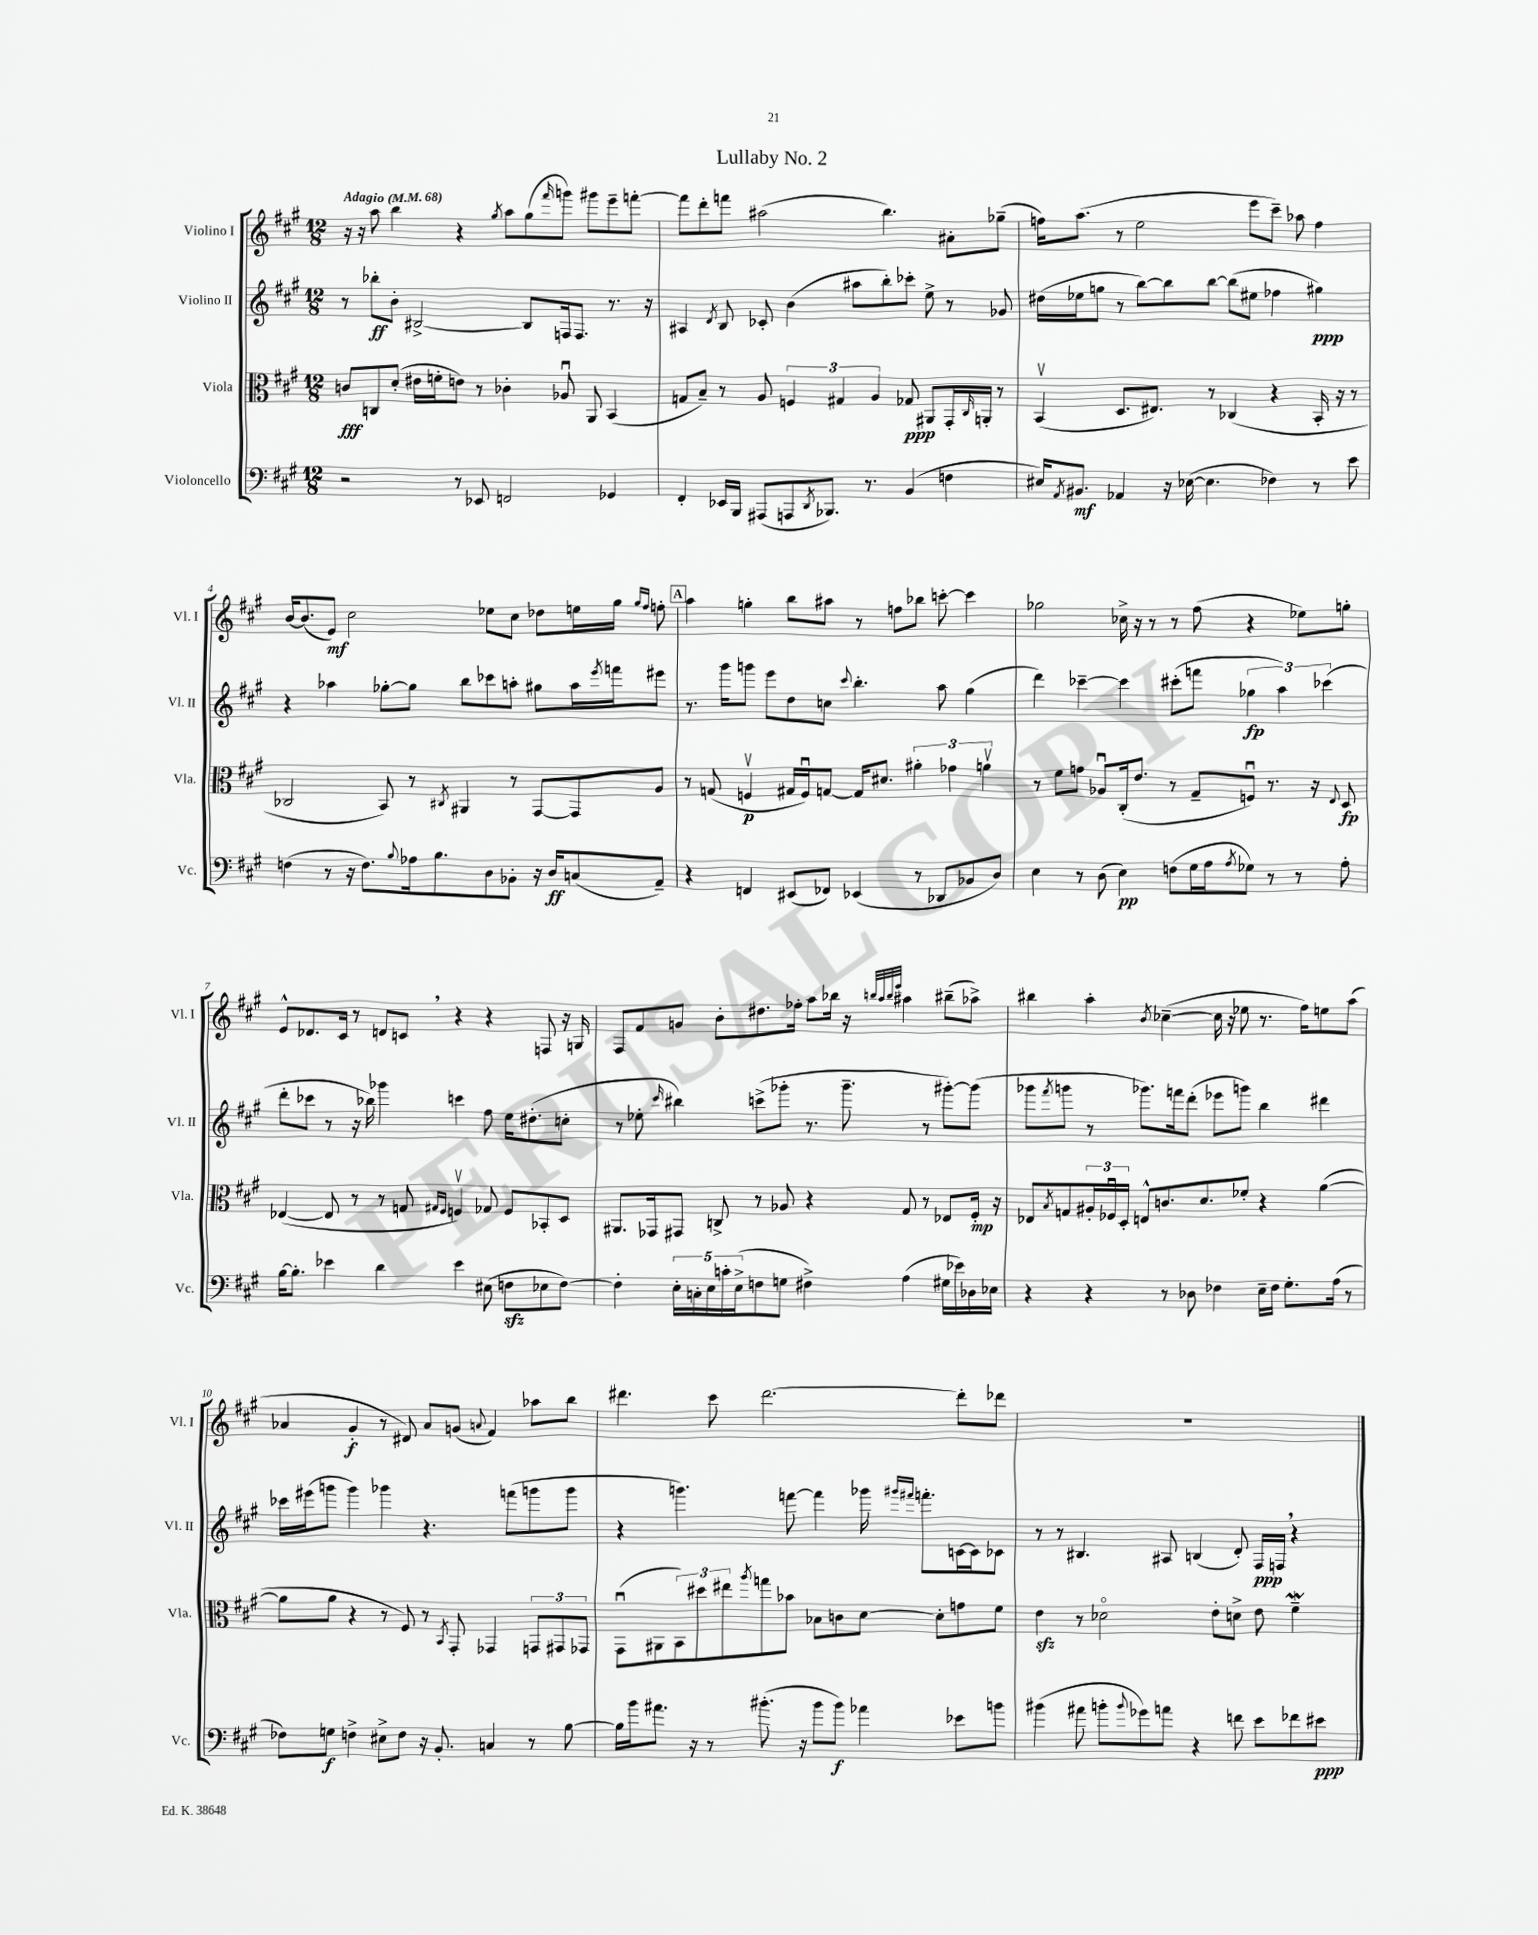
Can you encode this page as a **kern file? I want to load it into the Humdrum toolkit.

**kern	**kern	**kern	**kern
*staff4	*staff3	*staff2	*staff1
*clefF4	*clefC3	*clefG2	*clefG2
*k[f#c#g#]	*k[f#c#g#]	*k[f#c#g#]	*k[f#c#g#]
*M12/8	*M12/8	*M12/8	*M12/8
*MM68	*MM68	*MM68	*MM68
2r	8c	8r	16r
.	.	.	16r
.	8C	8bb-'	8aa
.	(8d'	8b'	4bb
.	16e#	[2B#^	.
.	16f'	.	.
8r	8e)	.	4r
8EE-	8r	.	.
.	.	.	8qgg#
2FF	4c-'	.	8aa
.	.	8B#]	(8gg#
.	.	.	16qqfff#
.	8A-u	16F	8ggg)
.	.	8.F	.
.	8AA	.	8ggg#
4GG-	(4BB	8.r	8eee~
.	.	.	[8fff'
.	.	16r	.
=	=	=	=
4FF#'	8G	4A#	8fff]
.	8B~)	.	8ddd'
.	.	8qd	.
16EE-	8r	8B	8fff
16BBB	.	.	.
(8AAA#	8A	8c-'	(2aa#
8AAA	6F	(4b	.
8qDD	.	.	.
8.BBB-)	.	.	.
.	6G#	.	.
.	.	8aa#	.
8.r	.	.	.
.	6A	.	.
.	.	8bb')	4.bb)
(4BB	8G-	8ccc-'	.
.	8AA#	8ee^	.
4F	16GG#'	8r	8a#'
.	16qqC#	.	.
.	16AA'	.	.
.	8r	8g-	(8gg-~
=	=	=	=
16E#)	(4BBv	(16dd#	16ff)
8qAA	.	.	.
8.BB#	.	16ee-	(8.aa
.	.	8gg	.
4AA-	8.D	8r	8r
.	.	[8bb)	2ee
.	8.E#)	.	.
16r	.	8bb]	.
([16E-	.	.	.
4.E-]	8r	[8bb	.
.	(4C-	(8bb]	.
.	.	8ee#	8eee
4F-)	4r	4ff-	8ccc#~)
.	.	.	8aa-
8r	16BB'	4gg#)	4ff
.	16r	.	.
8e	8r	.	.
=	=	=	=
(4F	2C-	4r	[16b
.	.	.	(8.b]
8r	.	4aa-	8e)
16r	.	.	2cc#
8.F)	.	.	.
.	8BB)	[8gg-'	.
8qqB	.	.	.
16A-	8r	8gg-]	.
8.B	.	.	.
.	8qC#	.	.
.	4AA#	8bb	.
8D	.	8ccc-	8ee-
8BB-'	8r	8aa'	8cc#
16r	[8GG#	8gg#	8dd-
16D	.	.	.
(8C	8GG#]	16aa	16ee
.	.	8qeee	.
.	.	16fff	16gg#
.	.	.	16qqgg#
.	.	.	16qqff#
8AA~)	8A	8eee#	8ff'
=	=	=	=
4r	8r	8.r	4aa
.	(8G	.	.
.	.	16ggg#	.
4FF	4Fv	8ggg	4gg'
.	.	8eee	.
(8EE#	16G#	8dd	8bb
.	16Fu)	.	.
8FF-)	[8G	8cc	8aa#
.	.	8qqccc#	.
(4EE-	16G]	4.bb'	8r
.	8.d#	.	.
.	.	.	8ff
8r	6a#'	.	8bb-
8DD-	.	8aa	[8ccc'
.	6g-	.	.
8BB-	.	(4gg#	4ccc]
.	6av	.	.
8D)	.	.	.
=	=	=	=
4E	8r	4ddd)	2gg-
.	8f#	.	.
8r	8g	[4ccc-~	.
(8D	8A-u	.	.
4E)	(16C#'	4ccc-]	16cc-^
.	8.e	.	16r
.	.	.	8r
(8F	8r	(8ccc#'	8r
16G#	8G#~	8fff	(8ff#
16A	.	.	.
8qA	.	.	.
8G-)	8Fu)	6gg-	4r
8r	8.r	.	.
.	.	6aa)	.
8r	.	.	8ee-)
.	16r	.	.
.	.	(6ccc-	.
.	8qqE	.	.
8A'	8D	.	8gg'
=	=	=	=
[16B	([4E-	8ddd'	8e^^
8.B']	.	.	.
.	.	8ccc-	8.d-
4e-	8E-]	8r	.
.	.	.	16c#
.	8r	16r	8r
.	.	16bb-)	.
4d	8r	4ggg-	8d
.	8G	.	8c
.	16qqG#	.	.
.	16qqF#	.	.
4e-	4Fv)	4ccc	4r
(8E#	8G-	8ff#	4r
8F	8F	16ee	.
.	.	(8.dd#'	.
8E-	8BB-'	.	8F
[8F)	8D	8cc'	16r
.	.	.	16G
=	=	=	=
4F']	8.AA#	8r	8F#
.	.	8ee-'	8f#
.	16GG-	.	.
.	.	16qqccc#	.
20E'	8GG#	4bb#)	8g
20C'	.	.	.
20E	.	.	.
.	8C^	.	8b'
20c'	.	.	.
(20E^	.	.	.
8F	8r	(8ccc^	8.dd#
8G	8A-	8ggg-'	.
.	.	.	16ff-'
4F#^)	4r	8.r	8aa
.	.	.	16bb-
.	.	8.ggg-~	16r
.	.	.	32qqbb
.	.	.	32qqaa
.	.	.	32qqbb
.	.	.	32qqeee
(4A	8G#	.	4aa#
.	8r	8r	.
16G#	8E-	[8ggg#')	(8bb#~
16e-)	.	.	.
16D-	16F#'	(8ggg#]	8aa-^)
16E-	16r	.	.
=	=	=	=
4r	8E-	8ggg-	4bb#
.	8qB	8qfff#	.
.	8G	8ggg	.
4r	24A#'	8r	4aa'
.	24F-u	.	.
.	24D'	.	.
.	8E^^	8.ggg-)	.
.	.	.	8qb
8r	8.c	.	([4cc-~
.	.	16fff	.
8D-	.	(8ddd'	.
.	8.d	.	.
4F-	.	8eee-	16cc-]
.	.	.	16r
.	8f-'	8ggg)	8ee-
16E~	4r	4bb	8.r
16F-	.	.	.
8.G#'	.	.	.
.	.	.	16ff#)
.	([4a	4ddd#	8ee
(16A	.	.	.
8r	.	.	(8aa
=	=	=	=
8F-)	8a]	16ccc-	4a-
.	.	(16eee#	.
8G	8a	8ggg	.
4F^	4r	4ggg)	4g#'
8E#^	8r	4ggg-	8r
8F	8F#)	.	8d#)
16r	8r	4.r	8a-
8.BB'	.	.	.
.	8qBB	.	.
.	8GG#'	.	(8g
.	.	.	8qqa
4C	4GG-	.	4f#)
.	.	(8fff	.
8r	12GG	8ggg	8aa-
.	12GG#	.	.
[8B	.	8ggg	8bb
.	12GG-	.	.
=	=	=	=
16B]	(8GG#u	4r	4.ddd#
16b	.	.	.
8.a#	8AA#	.	.
.	12BB)	4.ggg)	.
16r	.	.	.
.	12dd#	.	.
8r	.	.	8ccc#
.	12ee#	.	.
.	8qaa	.	.
(8.b#'	8gg	.	[2.ddd#
.	8b-	[8fff	.
16r	.	.	.
8b#	8B-	4fff]	.
8b#)	8c	.	.
4a-	[8d	16ggg-	.
.	.	16qqggg#	.
.	.	16qqfff#	.
.	.	8.fff'	.
.	8d']	.	.
8e-	8g	[16c	8ddd#']
.	.	16c]	.
8b	8f#	8c-	8ddd-
=	=	=	=
(4b#	4e	8r	1.r
.	.	8r	.
8a#	8r	4.B#	.
8b'	2d-o	.	.
8qqb	.	.	.
8g-)	.	.	.
8a	.	8A#	.
4r	.	(4B	.
.	8e'	.	.
8f	8d^	8d')	.
8e	8e	16F#	.
.	.	16F	.
8f-	4f#~	4r	.
8e#	.	.	.
==	==	==	==
*-	*-	*-	*-
